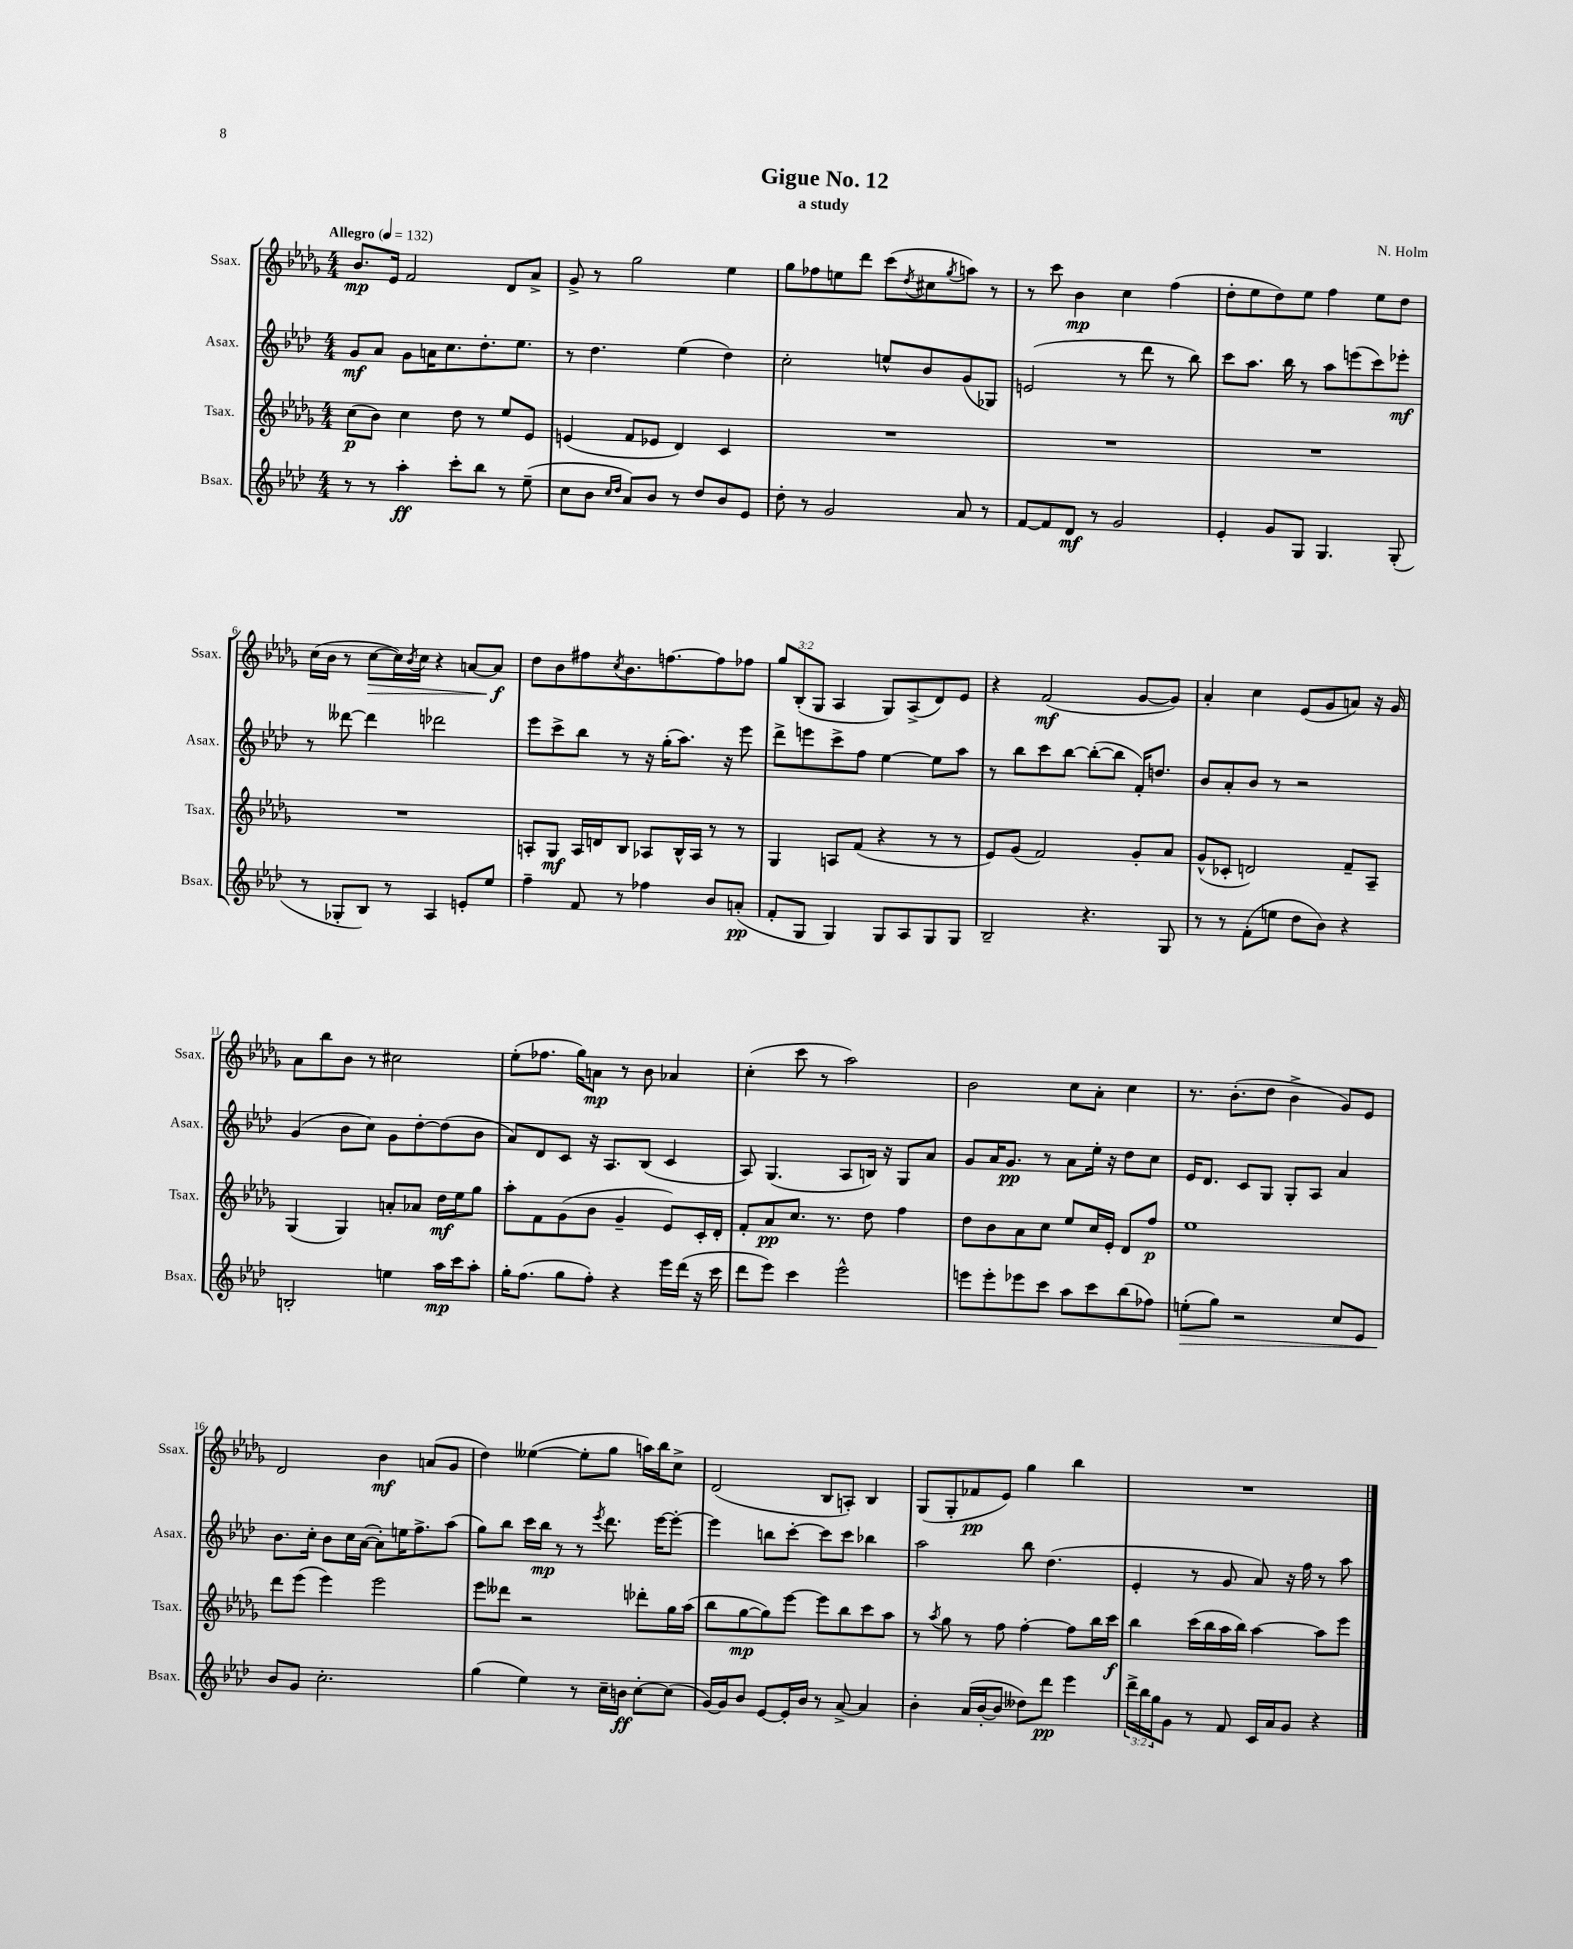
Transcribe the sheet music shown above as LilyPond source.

\header { title = "Gigue No. 12" composer = "N. Holm" subtitle = "a study" }
<<
\new StaffGroup <<
\new Staff = "s0" \with { instrumentName = "Ssax." shortInstrumentName = "Ssax." } {
    \clef treble \key des \major \numericTimeSignature \time 4/4 \override Staff.TupletNumber.text = #tuplet-number::calc-fraction-text \tempo "Allegro" 4 = 132
    bes'8.\mp ees'16 f'2 des'8 aes'8-> |
    ges'8-> r8 ges''2 ees''4 |
    ges''8 fes''8 e''8 des'''8 c'''8( \acciaccatura { des''8 } cis''8 \acciaccatura { ges''8 } a''8) r8 |
    r8 c'''8 bes'4\mp c''4 f''4( |
    des''8-. ees''8 des''8) ees''8 f''4 ees''8 des''8 |
    c''16( bes'16 r8 c''8~\> c''16) \acciaccatura { bes'8 } c''16 r4 a'8~ a'8\f\! |
    des''8 bes'8 fis''8 \acciaccatura { c''8 } bes'8. f''8.~ f''8 fes''8 |
    \tuplet 3/2 { ges''8 bes8-.( ges8 } aes4 ges8) aes8->( des'8) ees'8 |
    r4 f'2\mf( ges'8~ ges'8) |
    aes'4-. c''4 ees'8( ges'8 a'8) r16 ges'16 |
    aes'8 bes''8 bes'8 r8 cis''2 |
    ees''8-.( fes''8. ges''16) a'8\mp r8 bes'8 aes'4 |
    c''4-.( c'''8 r8 aes''2) |
    bes'2 c''8 aes'8-. c''4 |
    r8. bes'8.-.( des''8 bes'4-> ges'8) ees'8 |
    des'2 bes'4\mf a'8( ges'8 |
    des''4) eeses''4~( eeses''8-. ges''8 a''16) bes''16 c''8-> |
    des'2( bes8 a8-.) bes4 |
    ges8( ges8-. fes'8\pp ees'8) ges''4 bes''4 |
    R1 \bar "|." |
}
\new Staff = "s1" \with { instrumentName = "Asax." shortInstrumentName = "Asax." } {
    \clef treble \key aes \major \numericTimeSignature \time 4/4
    g'8\mf aes'8 g'8 a'16 c''8. des''8.-. ees''8. |
    r8 des''4. ees''4( des''4) |
    c''2-. e''8-^ bes'8 g'8( ges8) |
    e'2( r8 des'''8 r8 bes''8) |
    c'''8 aes''8. bes''16 r8 aes''8 e'''8( c'''8) ees'''8-.\mf |
    r8 deses'''8~ deses'''4 des'''2 |
    ees'''8 c'''8-> bes''8 r8 r16 g''16-.( aes''8.) r16 ees'''8 |
    des'''8-> e'''8 c'''8-> f''8 ees''4~ ees''8 aes''8 |
    r8 bes''8 c'''8 bes''8~ bes''8~-.( bes''8 f'16-.) d''8. |
    bes'8 aes'8-. bes'8 r8 r2 |
    g'4( bes'8 c''8) g'8 des''8~-. des''8( bes'8 |
    aes'8) des'8 c'8 r16 aes8. bes8( c'4 |
    aes8) g4.( aes8 b16) r16 g8 aes'8 |
    g'8 aes'16 g'8.\pp r8 aes'8 ees''16-. r16 des''8 c''8 |
    ees'16 des'8. c'8 g8 g8-. aes8 aes'4 |
    bes'8. c''16-. bes'8 c''16 aes'16~( aes'8-.) e''16 f''8.-> aes''8( |
    g''8) bes''8 c'''16 bes''16\mp r8 r8 \acciaccatura { ees'''8 } des'''8. ees'''16~ ees'''8~-. |
    ees'''4 b''8 c'''8~-. c'''8 c'''8 bes''4 |
    aes''2 bes''8 des''4.( |
    ees'4-. r8 g'8 aes'8) r16 f''16 r8 aes''8 \bar "|." |
}
\new Staff = "s2" \with { instrumentName = "Tsax." shortInstrumentName = "Tsax." } {
    \clef treble \key des \major \numericTimeSignature \time 4/4
    c''8\p( bes'8) c''4 des''8 r8 ees''8 ees'8 |
    e'4( f'8 ees'8 des'4) c'4 |
    R1 |
    R1 |
    R1 |
    R1 |
    a8-. ges8\mf a16 d'16 bes8 aes8 bes16-^ aes16 r8 r8 |
    ges4 a8 f'8( r4 r8 r8 |
    ees'8) ges'8( f'2) ges'8-. aes'8 |
    ges'8-^( ces'8-. d'2) f'8-- aes8-- |
    ges4( ges4) a'8-. aes'8 des''16\mf ees''16 ges''8 |
    aes''8-. f'8 ges'8( bes'8 ges'4-- ees'8) c'16-. des'16-. |
    f'8-. aes'8\pp c''8. r8. des''8 f''4 |
    des''8 bes'8 aes'8 c''8 ees''8 c''16 ees'16-. des'8 f''8\p |
    ees''1 |
    des'''8 ees'''8( ees'''4) ees'''2 |
    ees'''8 deses'''8 r2 des'''8-. ges''16 aes''16( |
    bes''8 ges''8~\mp ges''8) ees'''8~ ees'''8 bes''8 c'''8 aes''8 |
    r8 \acciaccatura { aes''8 } ges''8 r8 f''8 f''4~-. f''8 bes''16 c'''16\f |
    bes''4 c'''16( bes''16 aes''16 bes''16) aes''4~ aes''8 ees'''8 \bar "|." |
}
\new Staff = "s3" \with { instrumentName = "Bsax." shortInstrumentName = "Bsax." } {
    \clef treble \key aes \major \numericTimeSignature \time 4/4 \override Staff.TupletNumber.text = #tuplet-number::calc-fraction-text
    r8 r8 aes''4-.\ff c'''8-. bes''8 r8 ees''8--( |
    c''8 bes'8 \grace { c''16 des''16 } aes'8) bes'8 r8 des''8 bes'8 ees'8 |
    des''8-. r8 g'2 aes'8 r8 |
    f'8~ f'8 des'8\mf r8 g'2 |
    ees'4-. g'8 g8 g4. g8-.( |
    r8 ges8-. bes8) r8 aes4 e'8-. ees''8 |
    f''4-- f'8 r8 fes''4 bes'8 a'8-.\pp( |
    f'8-. g8 g4) g8 aes8 g8 g8 |
    bes2-- r4. g8 |
    r8 r8 f'8-.( e''8 des''8 bes'8) r4 |
    b2-. e''4 aes''16\mp c'''16 aes''8-. |
    g''16-. f''8.( g''8 f''8-.) r4 ees'''16 des'''16( r16 c'''16 |
    des'''8 ees'''8) c'''4 ees'''2-^ |
    e'''8 e'''8-. ees'''8 c'''8 aes''8 c'''8 bes''8( fes''8) |
    e''8-.\>( g''8) r2 c''8 ees'8 |
    bes'8\! g'8 c''2.-. |
    g''4( ees''4) r8 c''16-- b'16\ff c''8~-. c''8( |
    g'16~) g'16 bes'8 ees'8~ ees'16-. bes'16 r8 aes'8~-> aes'4 |
    bes'4-. aes'16( bes'16~-. bes'8 deses''8) des'''8\pp ees'''4 |
    \tuplet 3/2 { des'''16-> bes''16 g''16 } g'8 r8 f'8 c'16 aes'16 g'8 r4 \bar "|." |
}
>>
>>
